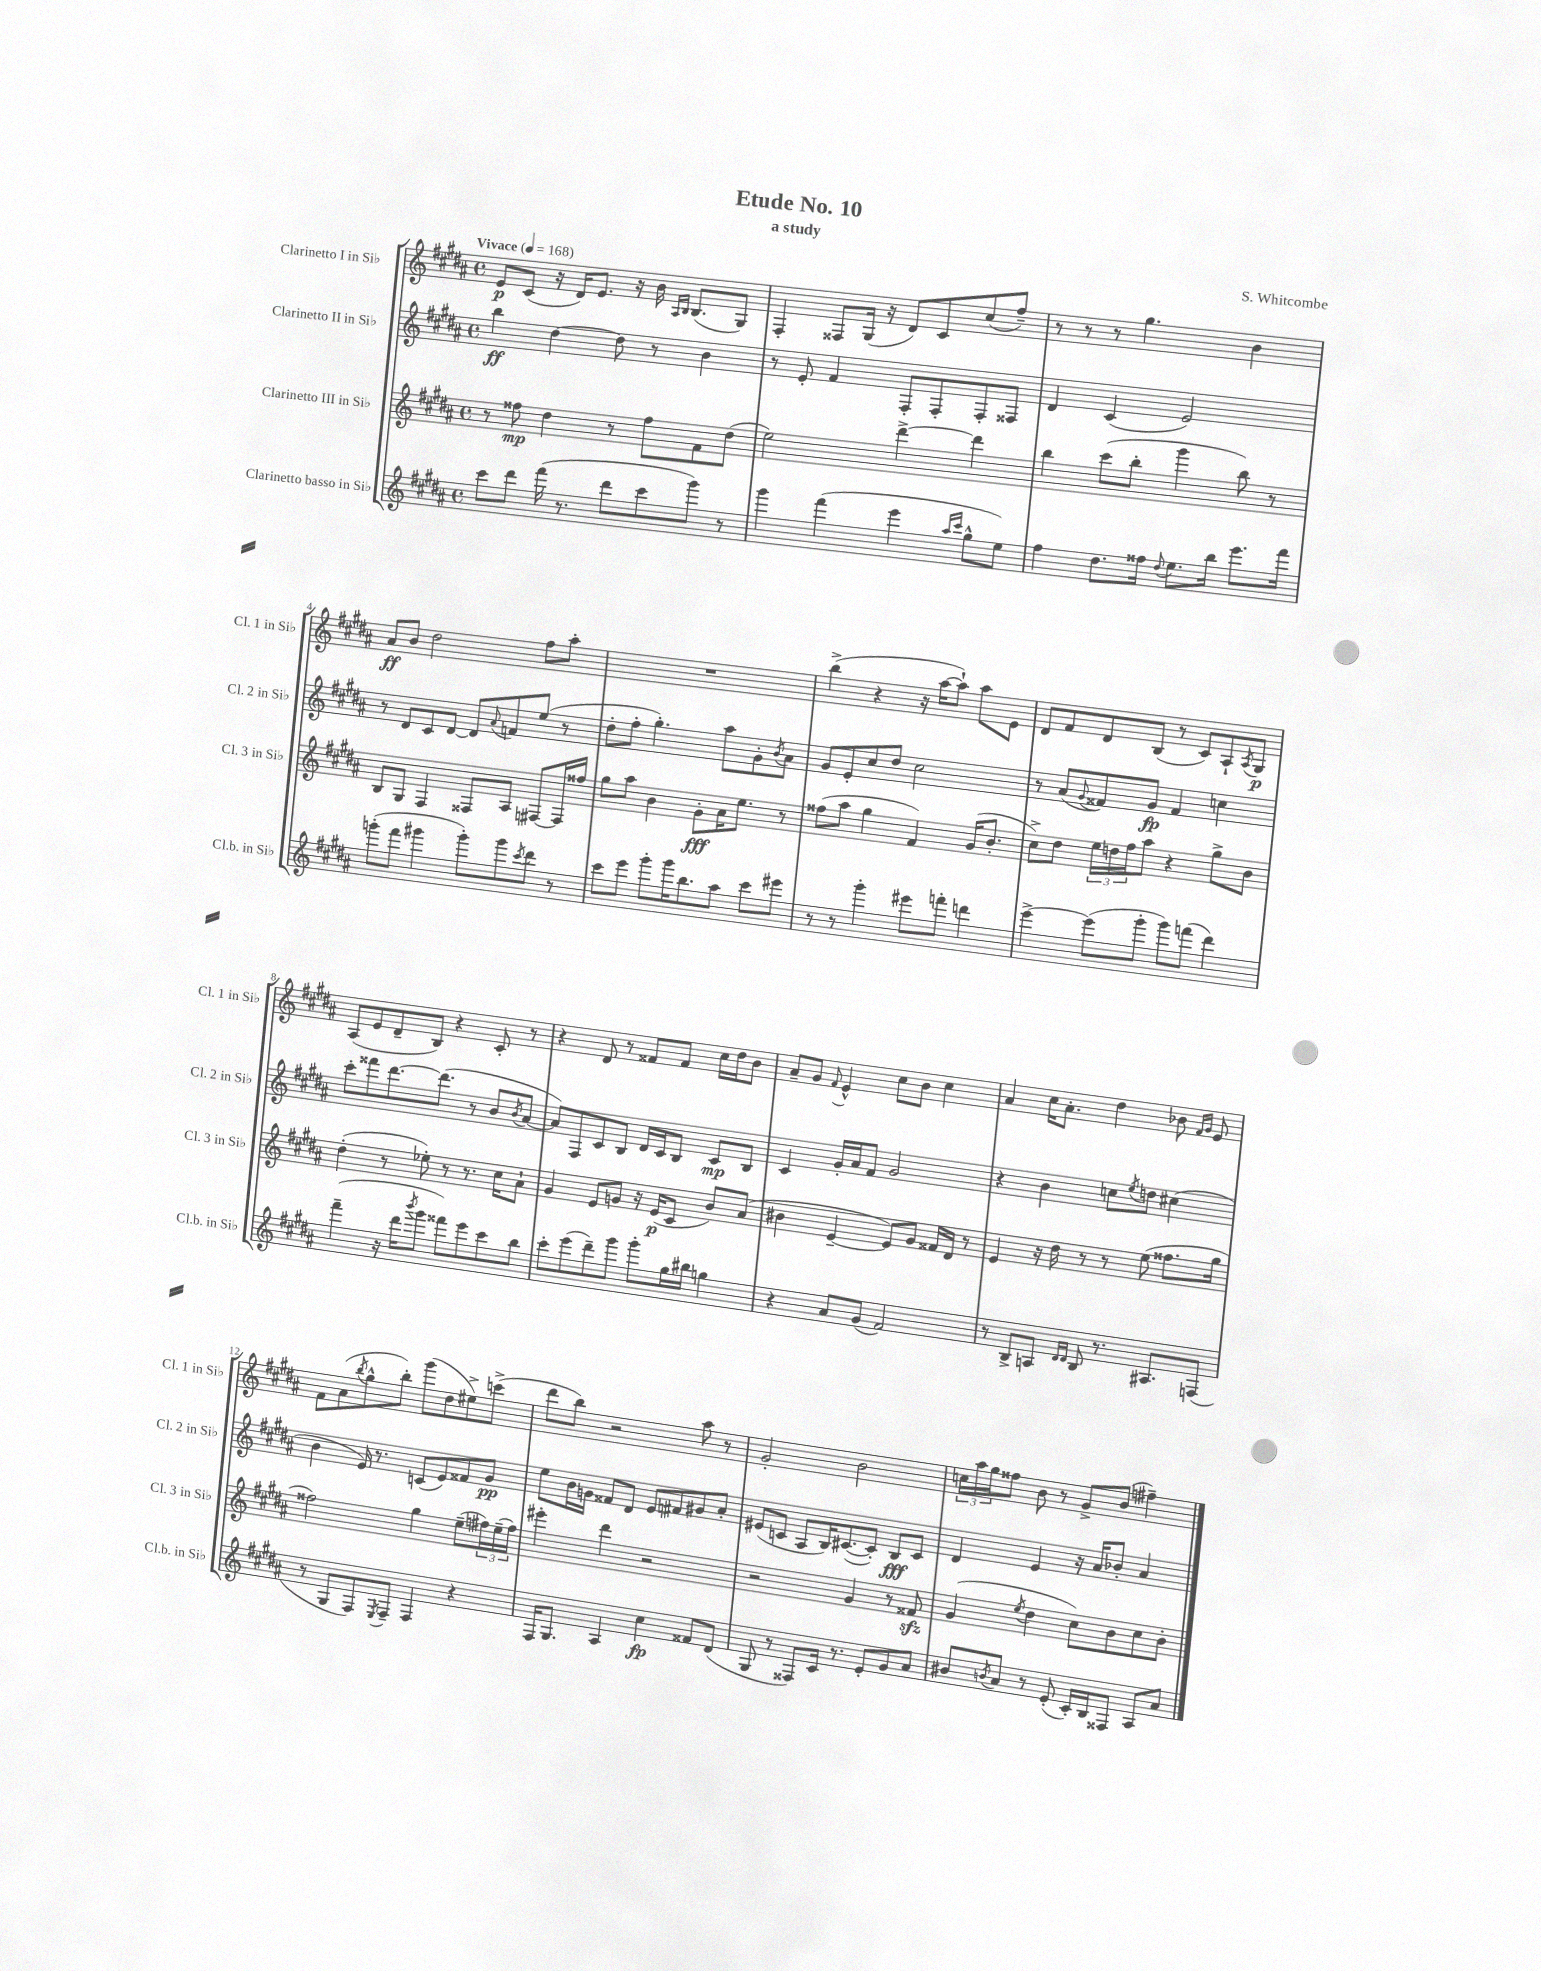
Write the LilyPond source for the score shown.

\header { title = "Etude No. 10" composer = "S. Whitcombe" subtitle = "a study" }
<<
\new StaffGroup <<
\new Staff = "s0" \with { instrumentName = "Clarinetto I in Sib" shortInstrumentName = "Cl. 1 in Sib" } {
    \clef treble \key b \major \defaultTimeSignature \time 4/4 \tempo "Vivace" 4 = 168
    e'8\p cis'8( r16 dis'16) e'8. r16 b'16 \grace { ais16 b16 } b8.( gis8) |
    fis4-. fisis8 gis16( r16 dis'8) cis'8 cis''8( fis''8--) |
    r8 r8 r8 gis''4. b'4 |
    ais'8\ff b'8 dis''2 fis''8 ais''8-. |
    R1 |
    b''4->( r4 r16 ais''16~ ais''8-!) ais''8 e'8 |
    dis'8 fis'8 dis'8 b8( r8 cis'8) ais8-! \acciaccatura { ais8 } gis8\p |
    ais8( e'8 dis'8-- b8) r4 cis'8-. r8 |
    r4 dis'8 r8 fisis'8 fisis'8 cis''16 dis''16 b'8 |
    ais'8-- gis'8 \appoggiatura { fis'8 } e'4-^ cis''8 b'8 cis''4 |
    ais'4 cis''16 ais'8.-. dis''4 bes'8 \grace { fis'16 gis'16 } e'8 |
    fis'8 ais'8( \acciaccatura { b''8 } gis''8-^ b''8-.) gis'''8( dis''8 eis''8->) c'''8->( |
    dis'''8 b''8) r2 ais''8 r8 |
    gis'2-. b'2 |
    \tuplet 3/2 { c''16 ais''16 gis''16 } fisis''8 b'8 r8 gis'8-> b'8( fis''4--) \bar "|." |
}
\new Staff = "s1" \with { instrumentName = "Clarinetto II in Sib" shortInstrumentName = "Cl. 2 in Sib" } {
    \clef treble \key b \major \defaultTimeSignature \time 4/4
    b''4\ff dis''4~ dis''8 r8 b'4 |
    r8 e'8-. fis'4 fis8-. fis8-. fis8-. fisis8 |
    dis'4 cis'4( e'2) |
    r8 dis'8 cis'8 dis'8~ dis'8 \appoggiatura { ais'8 } f'8 e''8( r8 |
    dis''8-. fis''8-. gis''4.-.) ais''8 gis'8-. \acciaccatura { b'8 } ais'8 |
    gis'8 e'8-. cis''8 dis''8 cis''2 |
    r8 ais'8( \appoggiatura { gis'8 } fisis'8) gis'8\fp fisis'4 c''4 |
    cis'''8-. fisis'''8 dis'''8.~ dis'''8.( r8 b'8 \acciaccatura { b'8 } ais'8~ |
    ais'8) fis8 cis'8 b8 dis'16 cis'16 b8 cis'8\mp b8 |
    cis'4 gis'16-. ais'16 fis'8 gis'2 |
    r4 b'4 c''8 \acciaccatura { e''8 } d''8 cis''4( |
    b'4 e'16) r8. c'8( e'8) fisis'8 gis'8\pp |
    e''8 b'16 g'16 fisis'8 dis'8 e'8 fis'8 gis'8 ais'8-. |
    eis'8( c'8 ais8 b16) cis'8.~( cis'8-.) b8\fff cis'8 |
    dis'4 e'4 r16 ais'16 bes'8-. ais'4 \bar "|." |
}
\new Staff = "s2" \with { instrumentName = "Clarinetto III in Sib" shortInstrumentName = "Cl. 3 in Sib" } {
    \clef treble \key b \major \defaultTimeSignature \time 4/4
    r8 fisis''8\mp dis''4 r8 fisis''8 fis'8 dis''8( |
    e''2) dis'''4~-> dis'''4 |
    b''4 cis'''8( b''8-. gis'''4 b''8) r8 |
    b8 gis8 fis4 fisis8 ais8 fis8~ fis16 fisis''16 |
    gis''8 ais''8 b'4 gis'8-.\fff ais'16 e''8. r8 |
    fisis''8( ais''8 gis''4 fis'4) gis'16( b'8.-. |
    cis''8->) dis''8 \tuplet 3/2 { e''16 d''16 fis''16 } ais''8 r4 gis''8-> b'8 |
    dis''4-.( r8 ees''8-.) r8 r8. cis''16 ais'8-! |
    gis'4 e'8 g'8 r16 e'16\p( cis'8 b'8) ais'8( |
    bis'4 e'4~-- e'8) gis'8 fisis'16 dis'16 r8 |
    e'4 r16 dis''16 r8 r8 e''8( fisis''8. gis''16 |
    fisis''2) gis''4 e''8--( \tuplet 3/2 { fis''16) e''16--( fis''16) } |
    eis'''4-. dis'''4 r2 |
    r2 gis'4 r8 fisis'8\sfz |
    gis'4( \acciaccatura { e''8 } dis''4 cis''8) b'8 cis''8 b'8-. \bar "|." |
}
\new Staff = "s3" \with { instrumentName = "Clarinetto basso in Sib" shortInstrumentName = "Cl.b. in Sib" } {
    \clef treble \key b \major \defaultTimeSignature \time 4/4
    cis'''8 dis'''8 fis'''16( r8. dis'''8 cis'''8 gis'''8) r8 |
    gis'''4 fis'''4( e'''4 \grace { ais''16 cis'''16 } gis''8-^ e''8) |
    fis''4 dis''8. fisis''16 \appoggiatura { dis''8 } e''8. b''16 e'''8. fis'''16 |
    g'''8-.( fis'''8 gis'''4 gis'''8-.) gis'''8 \acciaccatura { cis'''8 } dis'''8 r8 |
    cis'''8 e'''8 gis'''8-. gis'''16 b''8. ais''8 cis'''8 eis'''8 |
    r8 r8 gis'''4-. eis'''8 f'''8-. d'''4 |
    e'''4~-> e'''8( gis'''8-. gis'''8) f'''8( dis'''4) |
    fis'''4--( r16 dis'''16 \acciaccatura { b'''8 } gis'''8 fisis'''8) e'''8 cis'''8 b''8 |
    cis'''8-. e'''8( dis'''8--) gis'''8 gis'''8-. gis''16 bis''16 g''4 |
    r4 ais'8 gis'8( fis'2) |
    r8 b8-> a8 \grace { dis'16 dis'16 } b8 r8. ais8. f8( |
    r8 gis8 fis8) \acciaccatura { e8 } fis8-- fis4 r4 |
    fis16 gis8. ais4 cis''4\fp fisis'8 dis'8( |
    gis8 r8 fisis8) cis'16 r8. e'8-. gis'8 ais'8 |
    bis'8 \acciaccatura { b'8 } ais'8 r8 e'8-.( cis'16-.) b16 fisis8 ais8 ais'8 \bar "|." |
}
>>
>>
